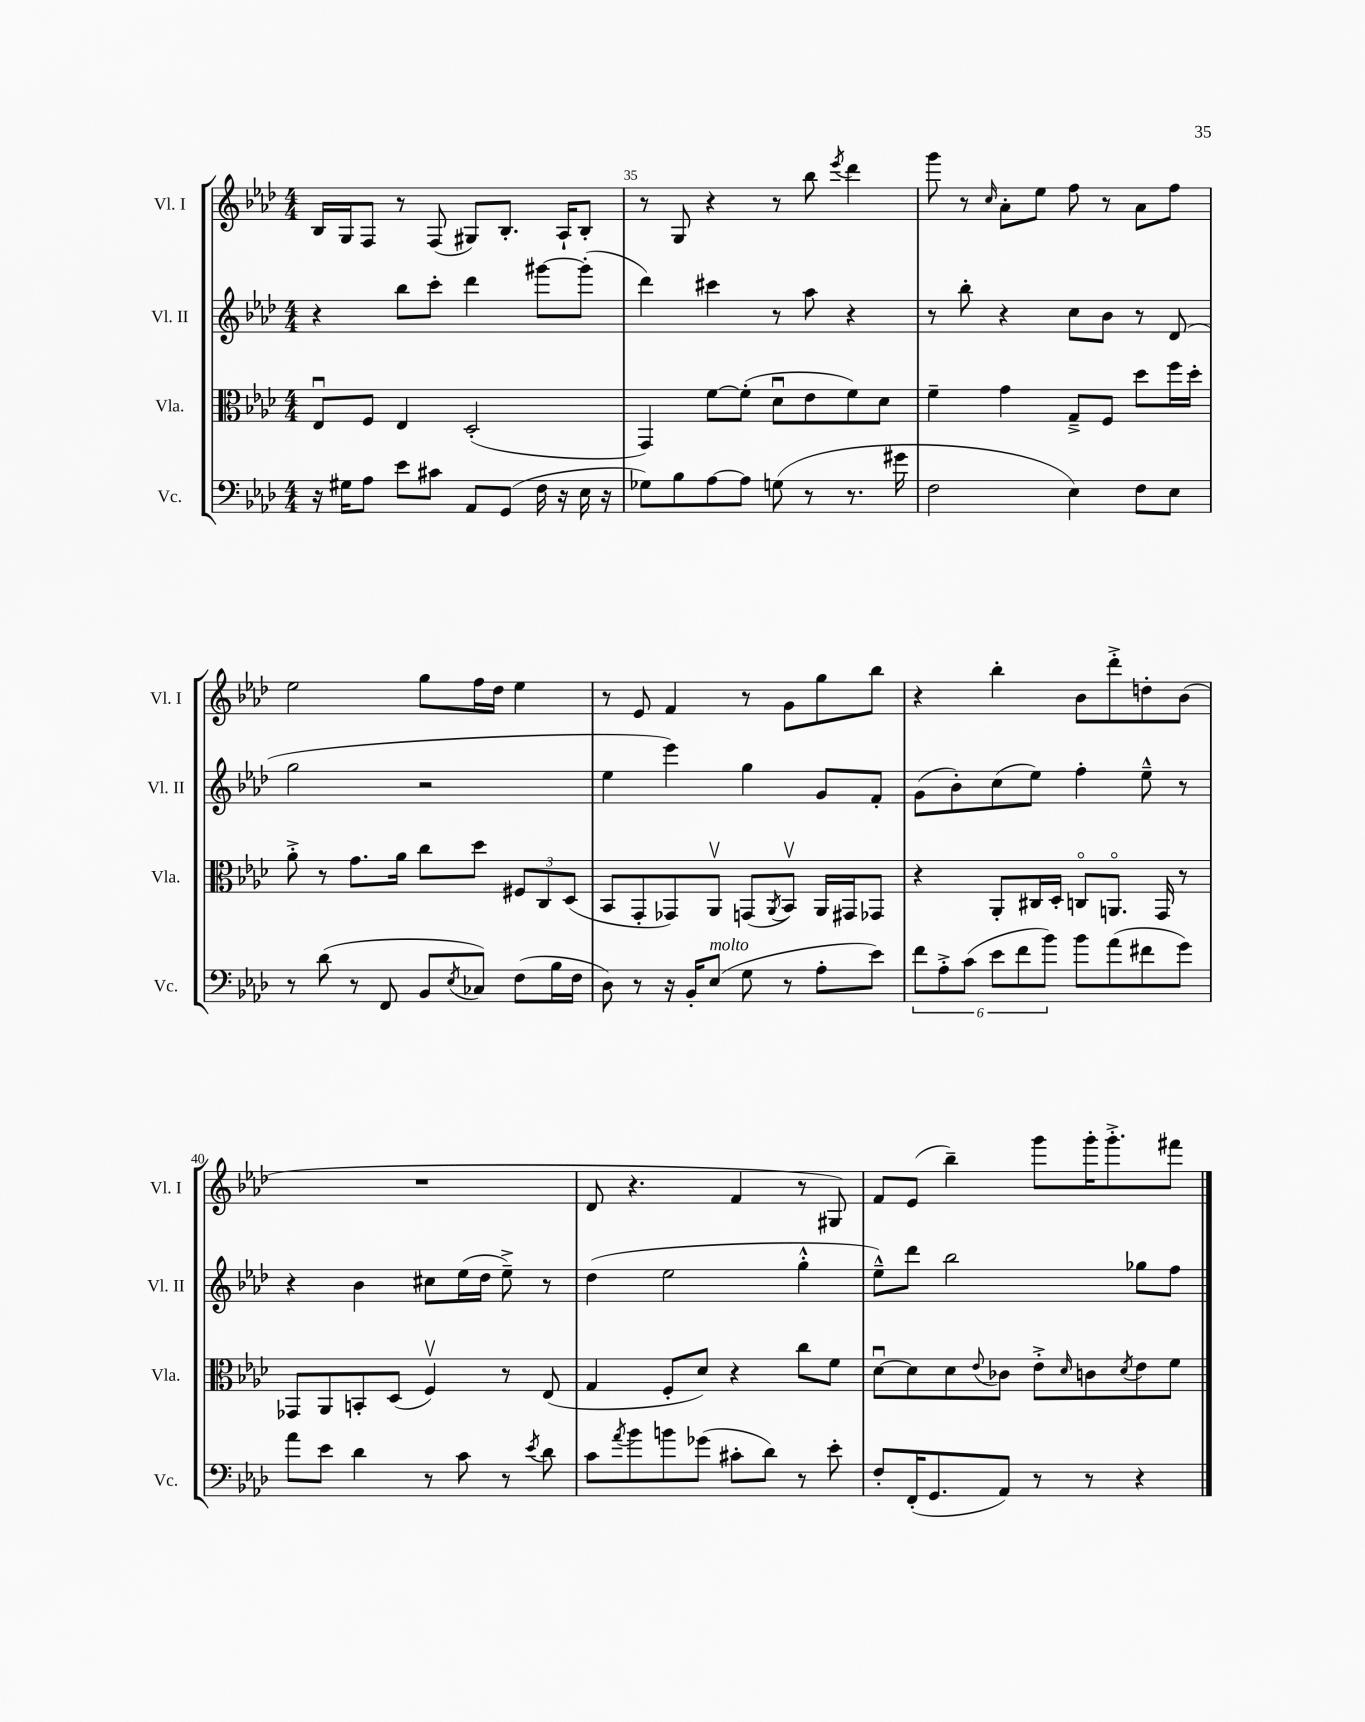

**kern	**kern	**kern	**kern
*part4	*part3	*part2	*part1
*staff4	*staff3	*staff2	*staff1
*I"Vc.	*I"Vla.	*I"Vl. II	*I"Vl. I
*I'Vc.	*I'Vla.	*I'Vl. II	*I'Vl. I
*clefF4	*clefC3	*clefG2	*clefG2
*k[b-e-a-d-]	*k[b-e-a-d-]	*k[b-e-a-d-]	*k[b-e-a-d-]
*M4/4	*M4/4	*M4/4	*M4/4
=34	=34	=34	=34
16r	8E-u/L	4r	16B-/LL
16G#X\KL	.	.	16G/J
8A-\J	8F/J	.	8F/J
8e-\L	4E-/	8bb-\L	8r
8c#X\J	.	8ccc'\J	(8F/
8AA-/L	(2D-'/	4ddd-\	8G#X/L)
(8GG/J	.	.	8.B-'/J
16F\	.	[8ggg#X\L	.
16r	.	.	16A-`/KL
16E-\	.	(8ggg#'\J]	8B-'/J
16r	.	.	.
=35	=35	=35	=35
8G-X\L)	4GG/)	4ddd-\)	8r
8B-\	.	.	8G/
[8A-\	[8f\L	4ccc#X\	4r
8A-\J]	(8f'\J]	.	.
(8Gn\	8d-u\L	8r	8r
8r	8e-\	8aa-\	8bb-\
.	.	.	8qeee-/
8.r	8f\)	4r	4ddd-\
.	8d-\J	.	.
16g#X\	.	.	.
=36	=36	=36	=36
2F\	4f~\	8r	8ggg\
.	.	8bb-'\	8r
.	.	.	16qqcc/
.	4g\	4r	8a-'\L
.	.	.	8ee-\J
4E-\)	8G~^/L	8cc\L	8ff\
.	8F/J	8b-\J	8r
8F\L	8dd-\L	8r	8a-\L
8E-\J	16ff\L	(8d-/	8ff\J
.	16dd-'\JJ	.	.
!!LO:LB:g=z
=37	=37	=37	=37
8r	8a-'^\	2gg\	2ee-\
(8d-\	8r	.	.
8r	8.g\L	.	.
8FF/	.	.	.
.	16a-\Jk	.	.
8BB-/L	8cc\L	2r	8gg\L
8qE-/	.	.	.
8C-X/J)	8dd-\J	.	16ff\L
.	.	.	16dd-\JJ
(8F\L	12F#X/L	.	4ee-\
.	12C/	.	.
16B-\L	.	.	.
.	(12D-/J	.	.
16F\JJ	.	.	.
=38	=38	=38	=38
8D-\)	8BB-/L	4ee-\	8r
8r	8GG'/	.	8e-/
16r	8GG-X/)	4eee-\)	4f/
16BB-'/KL	.	.	.
!LO:TX:a:i:t=molto	!	!	!
(8E-/J	8AA-v/J	.	.
8G\	(8GGn/L	4gg\	8r
.	8qAA-/	.	.
8r	8BB-v/J)	.	8g\L
8A-'\L	16AA-/LL	8g/L	8gg\
.	16GG#X/J	.	.
8e-\J)	8GG-X/J	8f'/J	8bb-\J
=39	=39	=39	=39
12f\L	4r	(8g\L	4r
12A-'^\	.	.	.
.	.	8b-'\)	.
(12c\J	.	.	.
12e-\L	8AA-'/L	(8cc\	4bb-'\
12f\	.	.	.
.	16C#X/L	8ee-\J)	.
12b-\J)	.	.	.
.	16D-'/JJ	.	.
8b-\L	8Cn/L	4ff'\	8b-\L
(8a-\	8.AAn/J	.	8ddd-'^\
8f#X\	.	8ee-~^^\	8ddn'\
.	16GG/	.	.
8g\J)	8r	8r	(8b-\J
!!LO:LB:g=z
=40	=40	=40	=40
8a-\L	8GG-X/L	4r	1r
8e-\J	8AA-/	.	.
4d-\	8BBn'/	4b-\	.
.	(8D-/J	.	.
8r	4Fv/)	8cc#X\L	.
8c\	.	(16ee-\L	.
.	.	16dd-\JJ	.
8r	8r	8ee-~^\)	.
8qe-/	.	.	.
8d-\	(8E-/	8r	.
=41	=41	=41	=41
8c\L	4G/	(4dd-\	8d-/
8qa-/	.	.	.
8b-\	.	.	4.r
8bn\	8F'/L	2ee-\	.
(8g-X\J	8d-/J)	.	.
8c#X'\L	4r	.	4f/
8d-\J)	.	.	.
8r	8cc\L	4gg'^^\	8r
8e-'\	8f\J	.	8G#X/)
=42	=42	=42	=42
8F'/L	[8d-u\L	8ee-~^^\L)	8f/L
(16FF'/K	8d-\]	8ddd-\J	(8e-/J
8.GG/	.	.	.
.	8d-\	2bb-\	4bb-~\)
.	8qqe-/	.	.
8AA-/J)	8c-X\J	.	.
8r	8e-'^\L	.	8ggg\L
.	16qqd-/	.	.
8r	8cn\	.	16ggg'\K
.	.	.	8.ggg'^\
.	8qd-/	.	.
4r	8e-\	8gg-X\L	.
.	8f\J	8ff\J	8fff#X\J
==	==	==	==
*-	*-	*-	*-
